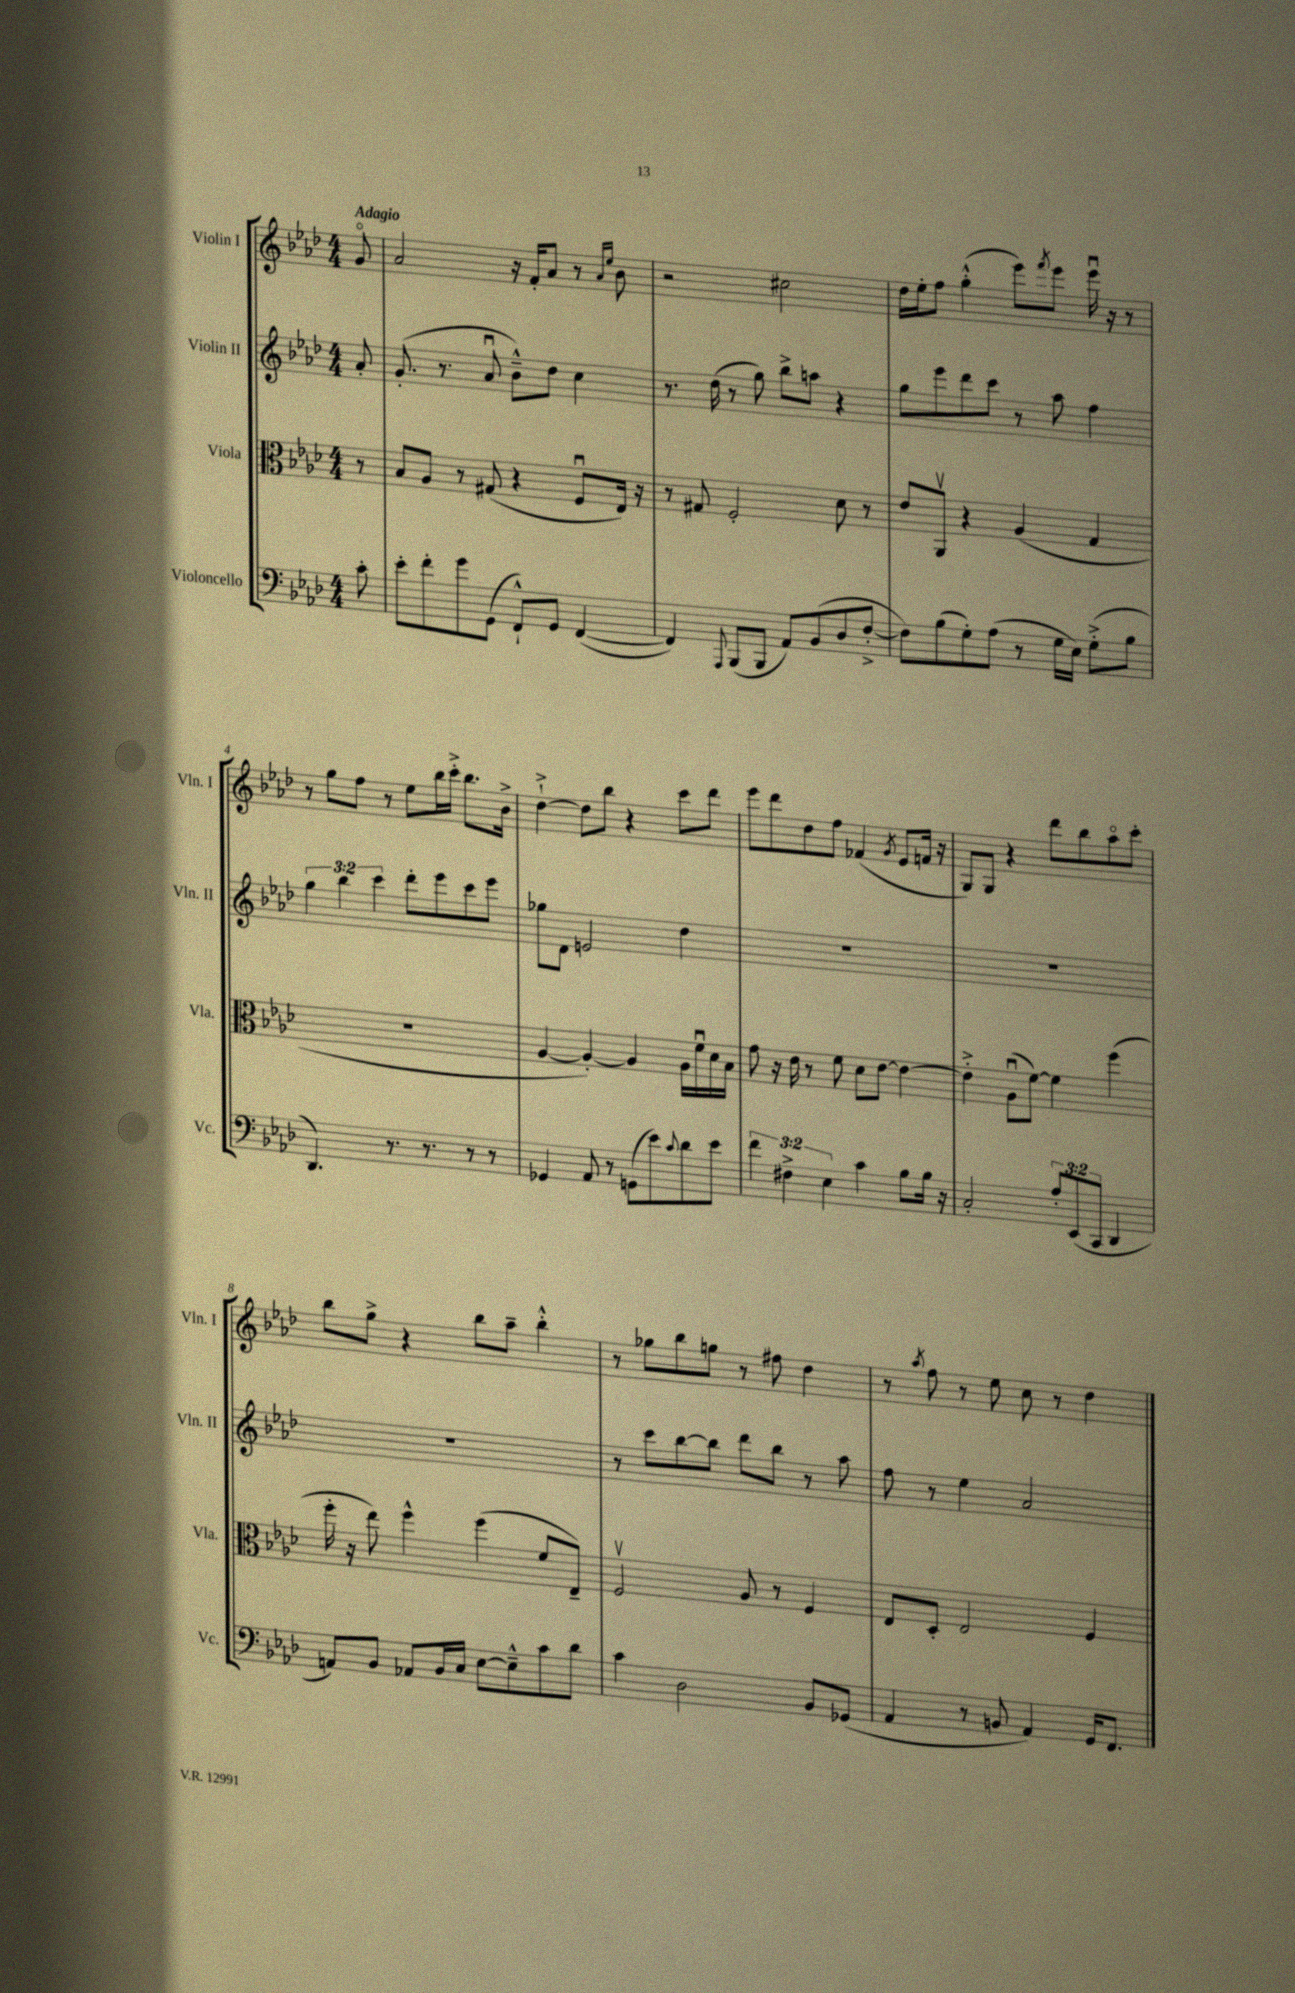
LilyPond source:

<<
\new StaffGroup <<
\new Staff = "s0" \with { instrumentName = "Violin I" shortInstrumentName = "Vln. I" } {
    \clef treble \key aes \major \numericTimeSignature \time 4/4 \partial 8 \tempo "Adagio"
    g'8\flageolet |
    aes'2 r16 f'16-. aes'8 r8 \grace { aes'16 ees''16 } bes'8 |
    r2 cis''2 |
    des''16 ees''16-. f''8 g''4-.-^( ees'''8) \acciaccatura { f'''8 } ees'''8 ees'''16\downbow r16 r8 |
    r8 g''8 f''8 r8 ees''8 bes''16 c'''16-.-> bes''8. bes'16-> |
    des''4~-!-> des''8 bes''8 r4 c'''8 des'''8 |
    ees'''8 des'''8 des''8 f''8 fes'4( \acciaccatura { g'8 } ees'8 f'16 r16 |
    g8) g8 r4 des'''8 bes''8 aes''8\flageolet c'''8-. |
    bes''8 g''8-> r4 bes''8 aes''8-- bes''4-.-^ |
    r8 ges''8 bes''8 g''8 r8 fis''8 des''4 |
    r8 \acciaccatura { aes''8 } f''8 r8 ees''8 c''8 r8 des''4 \bar "|." |
}
\new Staff = "s1" \with { instrumentName = "Violin II" shortInstrumentName = "Vln. II" } {
    \clef treble \key aes \major \numericTimeSignature \time 4/4 \override Staff.TupletNumber.text = #tuplet-number::calc-fraction-text \partial 8
    aes'8-. |
    g'8.-.( r8. aes'8\downbow bes'8---^) des''8 c''4 |
    r8. des''16( r8 g''8) bes''8-> a''8 r4 |
    g''8 ees'''8 des'''8 c'''8 r8 aes''8 f''4 |
    \tuplet 3/2 { g''4 bes''4 c'''4 } des'''8-. ees'''8 c'''8 ees'''8 |
    ges''8 des'8 e'2 des''4 |
    R1 |
    R1 |
    R1 |
    r8 c'''8 bes''8~ bes''8 des'''8 bes''8 r8 aes''8 |
    f''8 r8 ees''4 aes'2 \bar "|." |
}
\new Staff = "s2" \with { instrumentName = "Viola" shortInstrumentName = "Vla." } {
    \clef alto \key aes \major \numericTimeSignature \time 4/4 \partial 8
    r8 |
    bes8 aes8 r8 gis8( r4 f8\downbow ees16) r16 |
    r8 gis8 f2-. des'8 r8 |
    ees'8 aes,8\upbow r4 aes4( g4 |
    r1 |
    aes4~ aes4~-.) aes4 aes16 f'16\downbow des'16 bes16 |
    g'8 r16 ees'16 r8 f'8 des'8 ees'8~ ees'4~ |
    ees'4-.-> aes8\downbow( f'8~) f'4 f''4( |
    f''16-. r16 ees''8) f''4-^ f''4( f'8 ees8--) |
    f2\upbow aes8 r8 f4 |
    ees8 des8-. ees2 f4 \bar "|." |
}
\new Staff = "s3" \with { instrumentName = "Violoncello" shortInstrumentName = "Vc." } {
    \clef bass \key aes \major \numericTimeSignature \time 4/4 \override Staff.TupletNumber.text = #tuplet-number::calc-fraction-text \partial 8
    c'8-. |
    ees'8-. f'8-. g'8 g,8( f,8-!-^) g,8 f,4~( |
    f,4) \appoggiatura { aes,,8 } bes,,8( bes,,8 aes,8) bes,8( des8 f8~-.-> |
    f8) bes8( g8-.) aes8( r8 g16 ees16) g8-.->( bes8 |
    des,4.) r8. r8. r8 r8 |
    ges,4 aes,8 r8 g,8( ees'8) \appoggiatura { c'8 } des'8 ees'8 |
    \tuplet 3/2 { f'4 fis4-> ees4 } c'4 bes8 bes16 r16 |
    c2-. \tuplet 3/2 { aes8-. ees,8( c,8 } des,4 |
    a,8) bes,8 aes,8 bes,16 c16 ees8~ ees8---^ c'8 des'8 |
    c'4 des2 bes,8 ges,8( |
    aes,4 r8 b,8 aes,4) g,16 f,8. \bar "|." |
}
>>
>>
